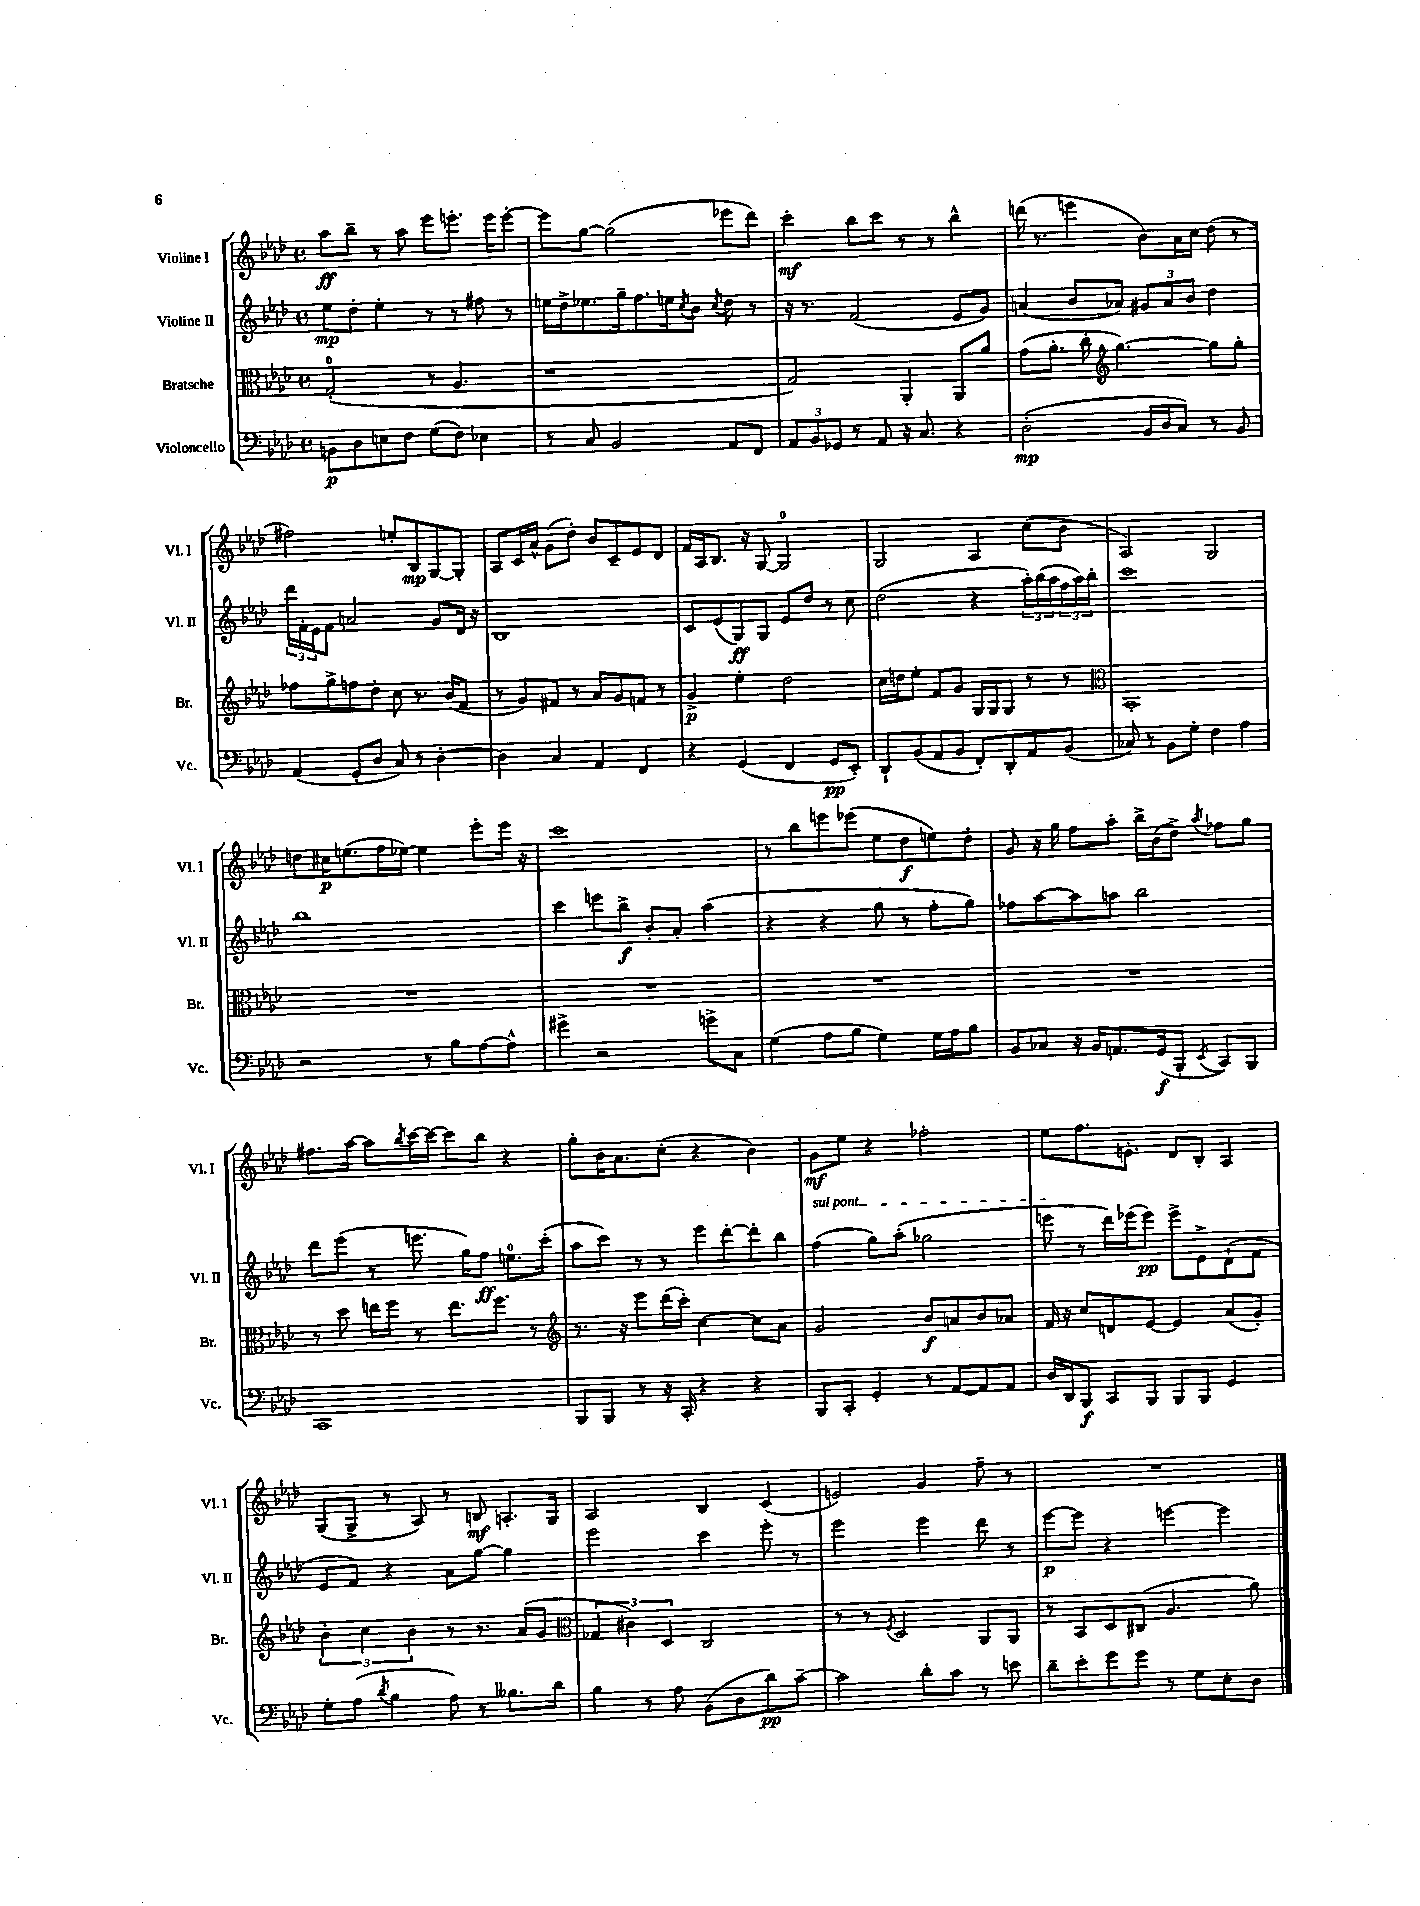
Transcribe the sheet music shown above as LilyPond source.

<<
\new StaffGroup <<
\new Staff = "s0" \with { instrumentName = "Violine I" shortInstrumentName = "Vl. I" } {
    \clef treble \key aes \major \defaultTimeSignature \time 4/4
    aes''8\ff bes''8-- r8 aes''8 ees'''8 e'''8.-. e'''16 e'''8~-. |
    e'''8 g''8~ g''2( ees'''8 des'''8) |
    c'''4-.\mf bes''8 c'''8 r8 r8 bes''4-^ |
    d'''16( r8. e'''4 bes'8) aes'16 c''16 des''8( r8 |
    fis''2) e''8-. bes8\mp g8~ g8-. |
    aes8 c'16 aes'16-^ g'8( des''8-.) bes'8 c'8-- ees'8 des'8 |
    f'16 aes16 bes8. r16 g8~ g2-0 |
    g2 aes4 c''8( bes'8 |
    aes2) g2 |
    d''8 cis''16\p e''8.( f''16 ees''16~) ees''4 ees'''8-. ees'''16 r16 |
    c'''1 |
    r8 bes''8 e'''8 ees'''8( ees''8 des''8\f e''8) des''8-. |
    g'8 r16 g''16 f''8 aes''8-. bes''16-> bes'16( des''8->) \acciaccatura { aes''8 } fes''8 g''8 |
    fis''8. aes''16~ aes''8 \acciaccatura { bes''8 } c'''16~ c'''16~ c'''8 bes''8 r4 |
    g''8-. bes'16 aes'8. c''8-.( r4 bes'4) |
    g'8\mf ees''8 r4 fes''2-. |
    ees''8 f''8. e'8.-. des'8 bes8-. aes4 |
    g8( g8-> r8 aes8) r8 b8\mf a8.-. g16 |
    aes2 bes4 c'4( |
    e'2) g'4 f''8-- r8 |
    R1 \bar "|." |
}
\new Staff = "s1" \with { instrumentName = "Violine II" shortInstrumentName = "Vl. II" } {
    \clef treble \key aes \major \defaultTimeSignature \time 4/4
    ees''8\mp des''8-. ees''4-. r8 r8 fis''8 r8 |
    e''16 des''16-> ees''8. g''16-- f''8. e''16 \acciaccatura { c''8 } bes'8 \acciaccatura { c''8 } des''8 r8 |
    r16 r8. f'2( ees'8 g'8) |
    a'4( bes'8 aes'8) \tuplet 3/2 { gis'8 aes'8 bes'8 } des''4 |
    \tuplet 3/2 { des'''16 f'16-. ees'16 } f'8 a'2 g'8 des'16 r16 |
    bes1 |
    c'8 ees'8( g8\ff) g8 ees'8 des''8 r8 c''8 |
    des''2( r4 \tuplet 3/2 { aes''16-.) bes''16( aes''16 } \tuplet 3/2 { f''16 aes''16) bes''16-. } |
    c'''1 |
    bes''1 |
    c'''4 e'''8 bes''8->\f bes'8-. aes'8-. aes''4( |
    r4 r4 g''8 r8 f''8-. g''8) |
    fes''8 aes''8~ aes''8 a''8 bes''2 |
    des'''8 ees'''8( r8 e'''8. g''16) f''8\ff e''8.-0 c'''16-.( |
    aes''8 c'''8) r8 r8 ees'''8 des'''8~-. des'''8-. bes''8 |
    \once \override TextSpanner.bound-details.left.text = \markup { \italic "sul pont." } f''4\startTextSpan( g''8) aes''8-.( ges''2 |
    e'''8\stopTextSpan r8 des'''16) ees'''16( ees'''8\pp) ees'''8-> ees'8-> des'8-!( f'8 |
    ees'8 f'8) r4 aes'8 g''8~ g''4 |
    ees'''2 c'''4 ees'''8-. r8 |
    ees'''2 ees'''4 des'''8 r8 |
    ees'''8~\p ees'''8 r4 e'''4~ e'''4 \bar "|." |
}
\new Staff = "s2" \with { instrumentName = "Bratsche" shortInstrumentName = "Br." } {
    \clef alto \key aes \major \defaultTimeSignature \time 4/4
    g2-0-.( r8 aes4. |
    r1 |
    g2) aes,4-. aes,8 aes'8 |
    g'8( aes'8.-. c''16-. \clef treble g''4.~) g''8 g''8-. |
    fes''8 g''8-> f''8 des''8-. c''8 r8. bes'16( f'8 |
    r8 g'8) fis'8 r8 aes'8 g'8 f'8 r8 |
    g'4->\p ees''4-. des''2 |
    c''16 d''16 ees''8-. f'8 g'8 g16 g16 g8 r8 r8 |
    \clef alto bes,1-. |
    R1 |
    R1 |
    R1 |
    R1 |
    r8 des''8 e''16 f''16 r8 e''8. f''8. r8 |
    \clef treble r8. r16 ees'''8 des'''16( c'''16-.) c''4~ c''8 aes'8 |
    g'2 bes'8\f a'8 bes'8 aes'8 |
    f'16 r16 c''8 d'8 ees'8~ ees'4 aes'8( g'8-.) |
    \tuplet 3/2 { bes'4-. c''4 bes'4 } r8 r8. aes'16( g'8 |
    \clef alto \tuplet 3/2 { ges4 cis'4) des4 } c2 |
    r8 r8 \acciaccatura { f8 } des2 aes,8 aes,8 |
    r8 bes,8 des8 cis8( aes4. aes'8) \bar "|." |
}
\new Staff = "s3" \with { instrumentName = "Violoncello" shortInstrumentName = "Vc." } {
    \clef bass \key aes \major \defaultTimeSignature \time 4/4
    b,8\p des8 e8 f8 g8( f8) ees4 |
    r8 c8 bes,2 aes,8 f,8 |
    \tuplet 3/2 { aes,8 bes,8 ges,8 } r8 aes,8 r16 c8. r4 |
    des2-.\mp( bes,16 des16 c8) r8 bes,8 |
    aes,4( g,8-. des8 c8) r8 des4~-. |
    des4 c4 aes,4 f,4 |
    r4 g,4( f,4 g,8\pp ees,8-.) |
    des,8-! bes,8( aes,8 bes,8 f,8-.) des,8-. aes,8 bes,8( |
    ces8) r8 bes,8 g8-. f4 aes4 |
    r2 r8 bes8 aes8~ aes8-^ |
    gis'4-> r2 g'8-> c8 |
    g4( aes8 bes8 g4) g16 aes16 bes8 |
    bes,8 ces8 r16 bes,16 a,8. g,16\f( bes,,8-. \acciaccatura { ees,8 } c,8) bes,,8 |
    c,1 |
    bes,,8 bes,,8 r8 r16 c,16-. r4 r4 |
    bes,,8 c,8-. g,4-. r8 aes,8~ aes,8 aes,8 |
    des16 des,16 bes,,8\f c,8 bes,,8 bes,,8 bes,,8 g,4 |
    g8-. aes8( \acciaccatura { des'8 } bes4 aes8) r8 beses8. des'16 |
    bes4 r8 aes8 bes,8( des8 des'8\pp) c'8~-- |
    c'2 des'8-. c'8 r8 e'8 |
    des'8-- ees'8-. g'8 g'8 r8 g8 ees8-. des8 \bar "|." |
}
>>
>>
\layout { \context { \Score \remove "Bar_number_engraver" } }
